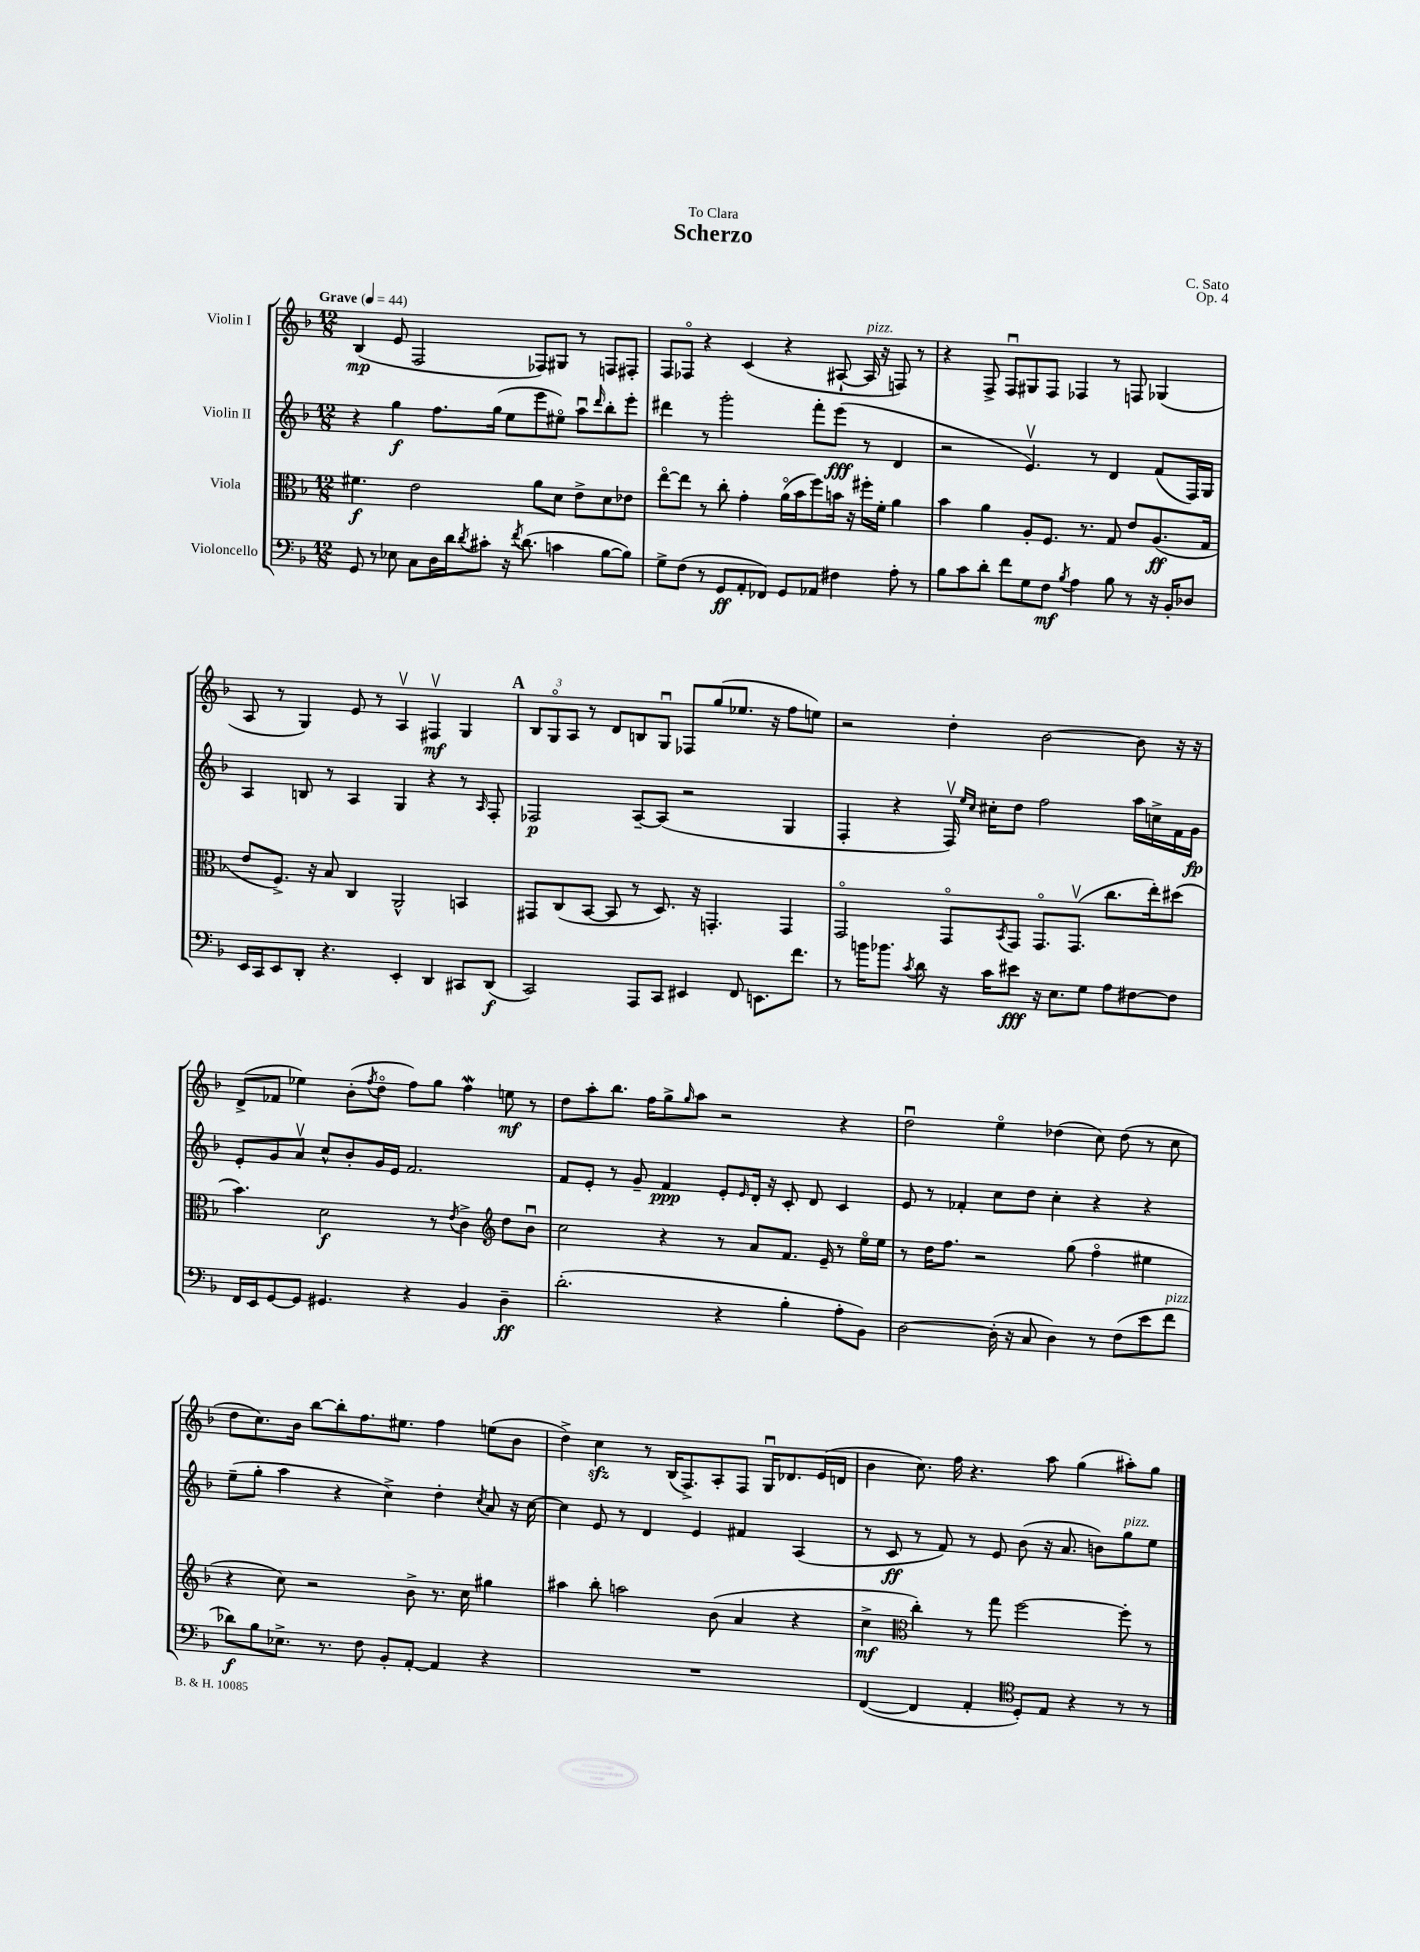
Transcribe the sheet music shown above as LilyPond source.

\header { title = "Scherzo" composer = "C. Sato" dedication = "To Clara" opus = "Op. 4" }
<<
\new StaffGroup <<
\new Staff = "s0" \with { instrumentName = "Violin I" } {
    \clef treble \key f \major \numericTimeSignature \time 12/8 \tempo "Grave" 4 = 44
    bes4\mp( e'8 f2 fes8) gis8 r8 f8 fis8-. |
    f8 fes8\flageolet r4 c'4( r4 ais8~-! ais16^\markup { \italic "pizz." } r16 f8) r8 |
    r4 f8-> f8\downbow gis8 f8 fes4 r8 f8 ges4( |
    a8 r8 g4) e'8 r8 a4\upbow fis4\upbow\mf g4 |
    \mark \markup { \bold "A" } \tuplet 3/2 { bes8 g8\flageolet a8 } r8 d'8 b8 g8\downbow fes8 g''8( ees''8. r16 f''8 e''8) |
    r2 d''4-. bes'2~ bes'8 r16 r16 |
    d'8->( fes'8 ees''4) bes'8-.( \acciaccatura { f''8 } d''8\flageolet f''8) g''8 f''4\mordent e''8\mf r8 |
    d''8 a''8-. bes''8. f''16 g''8-> \grace { g''16 } a''8 r2 r4 |
    d''2\downbow e''4\flageolet des''4( c''8) des''8( r8 c''8 |
    d''8 c''8.) bes'16 bes''8~ bes''8-. f''8. eis''8. f''4 e''8( bes'8 |
    d''4->) c''4\sfz r8 bes16( f8.->) a8-. f8 g16\downbow des'8. e'16( d'16 |
    bes'4 c''8.) f''16 r4. a''8 g''4( ais''8-.) g''8 \bar "|." |
}
\new Staff = "s1" \with { instrumentName = "Violin II" } {
    \clef treble \key f \major \numericTimeSignature \time 12/8
    r4 g''4\f f''8. g''16( e''8 e'''8 eis''8\flageolet) a''8\downbow \grace { d'''16 } bes''8-. e'''8-. |
    dis'''4 r8 g'''2-. f'''8-. e'''8\fff( r8 d'4 |
    r2 e'4.\upbow) r8 d'4 f'8( f16) g16 |
    a4 b8 r8 a4 g4 r4 r8 \grace { a16 } f8-. |
    \mark \markup { \bold "A" } fes2\p a8~-- a8( r2 g4 |
    f4-. r4 f16\upbow) \grace { e''16 c''16 } cis''16-. d''8 f''2 a''16 c''16-> f'16 g'16\fp |
    e'8-. g'8 a'8\upbow c''8-^ bes'8-. g'16 e'16 f'2. |
    f'8 e'8-. r8 g'8-- f'4\ppp e'8-. \grace { e'16 } d'16-. r16 c'8-. d'8 c'4 |
    e'8 r8 fes'4-. c''8 d''8 c''4-. r4 r4 |
    e''8--( g''8-. a''4 r4 c''4->) d''4-. \acciaccatura { c''8 } a'8 r16 c''16~ |
    c''4 e'8 r8 d'4 e'4 fis'4 a4( |
    r8 c'8\ff r8 f'8) r8 e'8 bes'8( r16 a'8. b'8) g''8^\markup { \italic "pizz." } e''8 \bar "|." |
}
\new Staff = "s2" \with { instrumentName = "Viola" } {
    \clef alto \key f \major \numericTimeSignature \time 12/8
    fis'4.\f e'2 a'8 d'8 e'8-> d'8 ees'8 |
    e''8~\flageolet e''8 r8 c''8-. g'4-. a'16\flageolet( bes'16 f''8) b'16 r16 fis''16-. f'16-. a'4 |
    bes'4 a'4 a8-. f8. r8. g8 e'8 a8.\ff( g16 |
    e'8 f8.->) r16 bes8 c4 a,2-^ b,4 |
    \mark \markup { \bold "A" } gis,8 c8( bes,8~ bes,8 r8 d8.) r16 g,4.-. g,4 |
    g,2\flageolet g,8\flageolet \acciaccatura { bes,8 } g,8 g,8.\flageolet g,8.\upbow( c''8. e''16-.) dis''8( |
    bes'4.) d'2\f r8 \acciaccatura { e'8 } c'4-> \clef treble d''8 bes'8\downbow |
    c''2 r4 r8 a'8 f'8. e'16-- r8 e''16\flageolet e''16 |
    r8 d''16 f''8. r2 g''8( f''4\flageolet eis''4 |
    r4 c''8) r2 bes'8-> r8. c''16 gis''4 |
    ais''4 bes''8-. a''2 bes'8( a'4 r4 |
    c''4->\mf \clef alto c''4-.) r8 g''8 f''2~ f''8-. r8 \bar "|." |
}
\new Staff = "s3" \with { instrumentName = "Violoncello" } {
    \clef bass \key f \major \numericTimeSignature \time 12/8
    g,8 r8 ees8 c8 d16 d'16 \acciaccatura { d'8 } cis'8-. r16 \acciaccatura { f'8 } d'8.( c'4 bes8~ bes8) |
    g8-> f8( r8 g,8\ff a,8-. fes,8) g,8 aes,8 fis4 a8-. r8 |
    bes8 c'8 d'8-. f'8 g8 f8\mf \acciaccatura { bes8 } a4 bes8 r8 r16 bes,16-. des8 |
    e,16 c,16 e,8 d,8-. r4. e,4-. d,4 cis,8 d,8\f( |
    \mark \markup { \bold "A" } c,2) a,,8 c,8 eis,4 f,8 e,8. f'8. |
    r8 b'16 bes'8. \acciaccatura { c'8 } d'8 r16 c'16 eis'8\fff r16 e8. g8 a8 fis8~ fis8 |
    f,16 e,16 g,8~ g,8 gis,4. r4 bes,4 d4--\ff |
    d'2.-.( r4 bes4-. a8-. bes,8) |
    d2~ d16-.( r16 c8 d4) r8 f8( e'8 f'8^\markup { \italic "pizz." } |
    des'8\f) bes8 ees8.-> r8. f8 bes,8-. a,8~-. a,4 r4 |
    R1. |
    f,4~( f,4 a,4-. \clef tenor d8-.) e8 r4 r8 r8 \bar "|." |
}
>>
>>
\layout { \context { \Score \remove "Bar_number_engraver" } }
